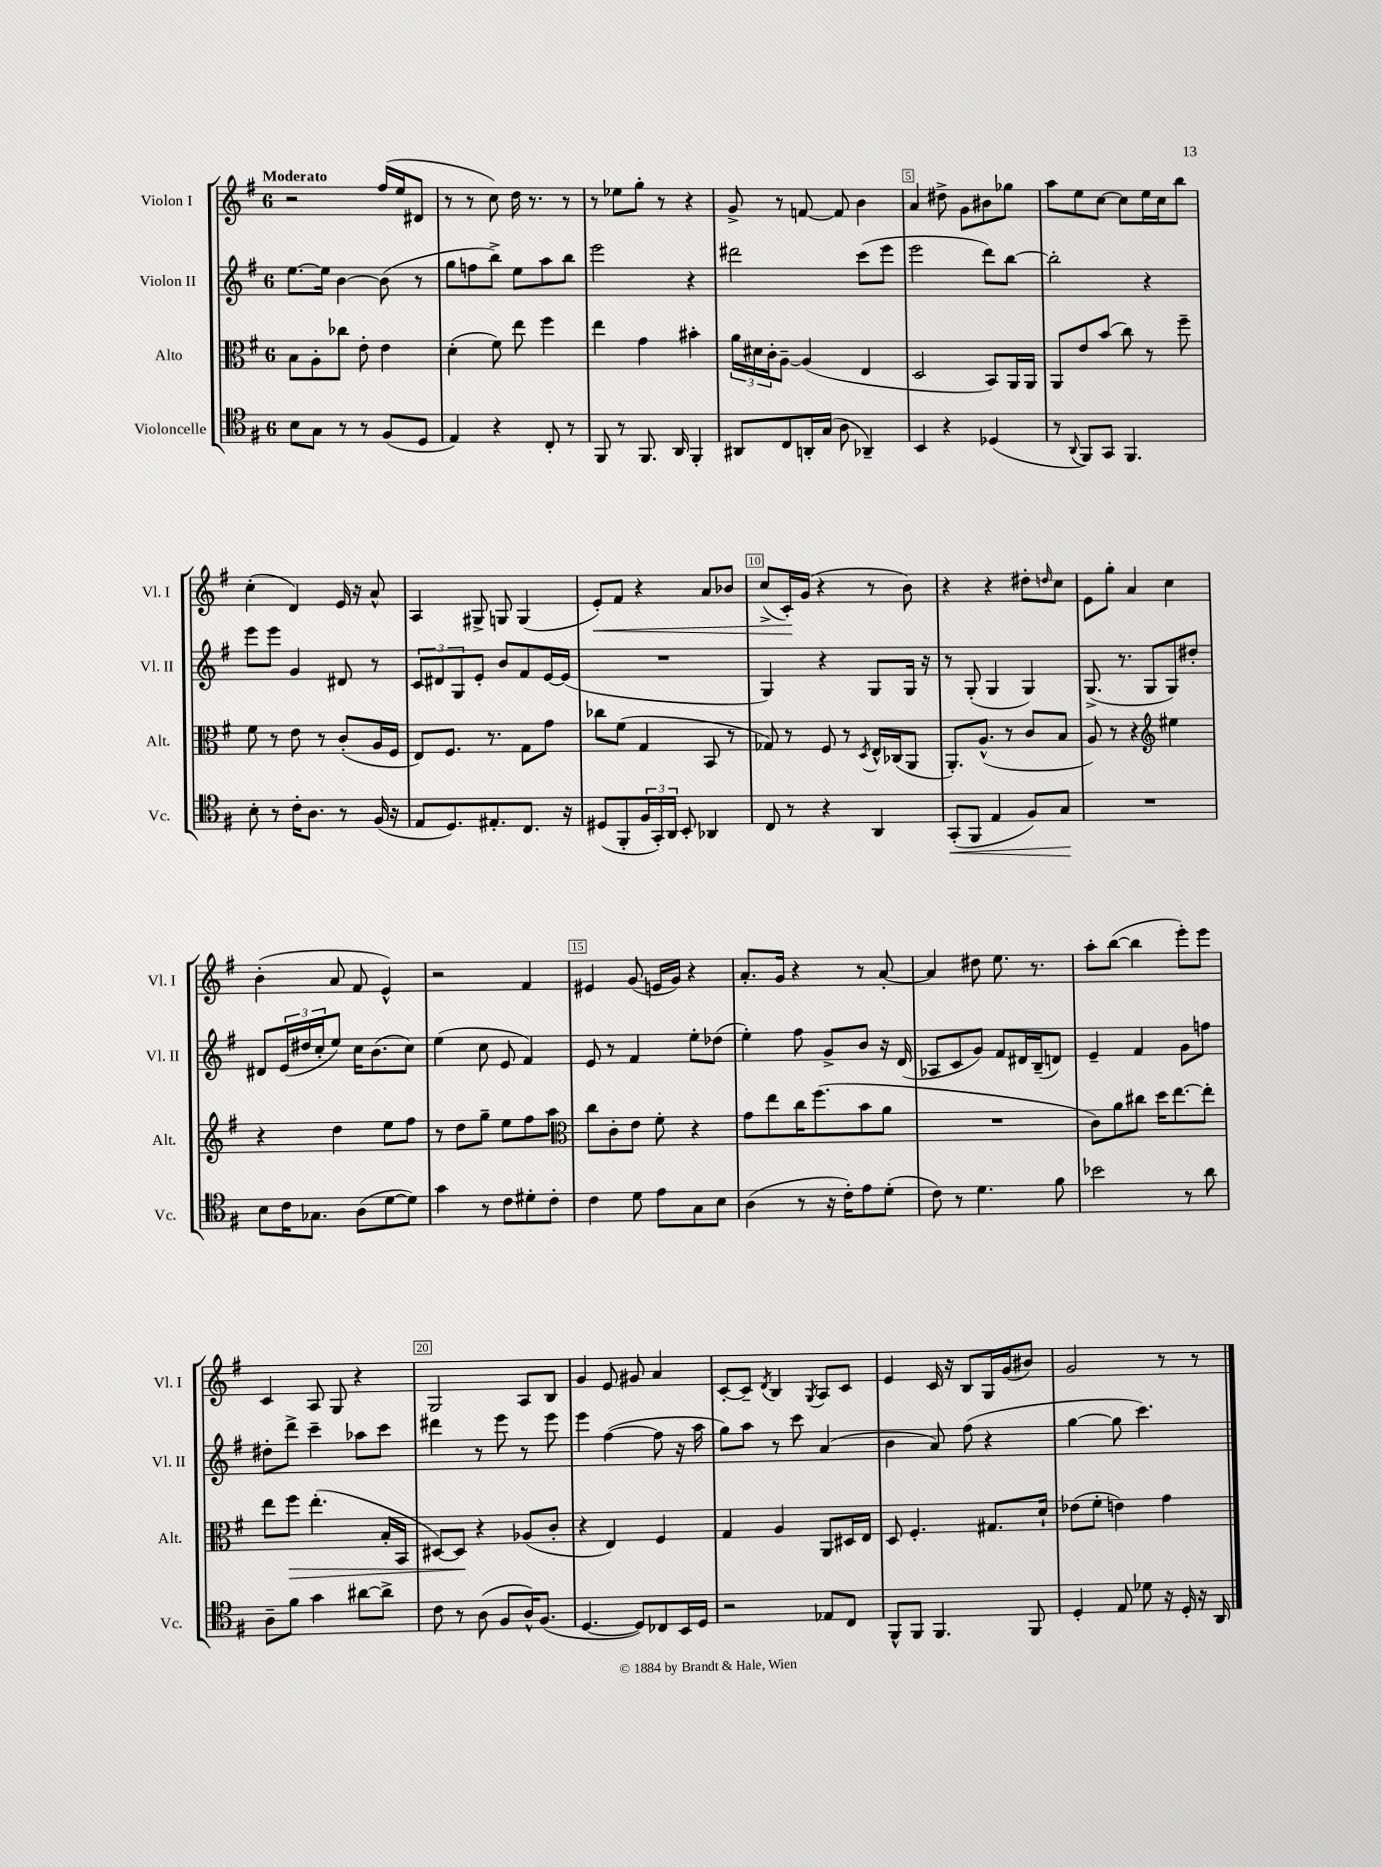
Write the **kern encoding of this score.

**kern	**dynam	**kern	**dynam	**kern	**kern	**dynam
*part4	*part4	*part3	*part3	*part2	*part1	*part1
*staff4	*staff4	*staff3	*staff3	*staff2	*staff1	*staff1
*I"Violoncelle	*	*I"Alto	*	*I"Violon II	*I"Violon I	*
*I'Vc.	*	*I'Alt.	*	*I'Vl. II	*I'Vl. I	*
*clefC4	*	*clefC3	*	*clefG2	*clefG2	*
*k[f#]	*	*k[f#]	*	*k[f#]	*k[f#]	*
*M6/8	*	*M6/8	*	*M6/8	*M6/8	*
=1	=1	=1	=1	=1	=1	=1
!	!	!	!	!	!LO:TX:a:B:t=Moderato	!
8B\L	.	8B\L	.	[8.ee\L	2r	.
8G\J	.	8A'\	.	.	.	.
.	.	.	.	16ee\Jk]	.	.
8r	.	8cc-X\J	.	[4b\	.	.
8r	.	8e'\	.	.	.	.
(8F#/L	.	4e\	.	(8b\]	(16ff#/LL	.
.	.	.	.	.	16ee/J	.
8D/J	.	.	.	8r	8d#X/J	.
=2	=2	=2	=2	=2	=2	=2
4E/)	.	(4d'\	.	8gg\L	8r	.
.	.	.	.	8ffn\	8r	.
4r	.	8f#\)	.	8bb^\J)	8cc\)	.
.	.	8ee\	.	8ee\L	16dd\	.
.	.	.	.	.	8.r	.
8C'/	.	4ff#\	.	8aa\	.	.
8r	.	.	.	8bb\J	8r	.
=3	=3	=3	=3	=3	=3	=3
8FF#/	.	4ee\	.	2eee\	8r	.
8r	.	.	.	.	8ee-X\L	.
8.FF#/	.	4g\	.	.	8gg'\J	.
.	.	.	.	.	8r	.
16AA/	.	.	.	.	.	.
4FF#'/	.	4b#X'\	.	4r	4r	.
=4	=4	=4	=4	=4	=4	=4
8AA#X/L	.	24a\LL	.	2ddd#X\	8g^/	.
.	.	24d#X\	.	.	.	.
.	.	24c'\J	.	.	.	.
8C/	.	[8A~\J	.	.	8r	.
16AAn'/L	.	(4A/]	.	.	[8fn/	.
(16G/JJ	.	.	.	.	.	.
8A\	.	.	.	.	8f/]	.
4AA-X~/)	.	4E/	.	(8ccc\L	4b\	.
.	.	.	.	8eee\J	.	.
=5	=5	=5	=5	=5	=5	=5
4BB/	.	2D/	.	2eee\	4a/	.
4r	.	.	.	.	8dd#X^\	.
.	.	.	.	.	8g\L	.
(4D-X/	.	8BB/L)	.	8ddd\L)	8b#X\	.
.	.	16AA/L	.	[8bb\J	8gg-X\J	.
.	.	16AA/JJ	.	.	.	.
=6	=6	=6	=6	=6	=6	=6
8r	.	8AA/L	.	2bb'\]	8aa\L	.
8qqAA/	.	.	.	.	.	.
8FF#/L)	.	8e/	.	.	8ee\	.
8GG/J	.	(8b/J	.	.	[8cc\J	.
4.FF#/	.	8cc\)	.	.	8cc\L]	.
.	.	8r	.	4r	16ee\L	.
.	.	.	.	.	16cc\J	.
.	.	8ff#~\	.	.	8bb\J	.
!!LO:LB:g=z
=7	=7	=7	=7	=7	=7	=7
8B'\	.	8f#\	.	8eee\L	(4cc'\	.
8r	.	8r	.	8eee\J	.	.
16c'\KL	.	8e\	.	4g/	4d/)	.
8.A\J	.	.	.	.	.	.
.	.	8r	.	.	.	.
8r	.	(8c'/L	.	8d#X/	16e/	.
.	.	.	.	.	16r	.
(16F#/	.	16A/L	.	8r	8a^^/	.
16r	.	16F#/JJ	.	.	.	.
=8	=8	=8	=8	=8	=8	=8
8E/L	.	8E/L)	.	12c/L	4A/	.
.	.	.	.	12d#X/	.	.
8.D/)	.	8.F#/J	.	.	.	.
.	.	.	.	12G/	.	.
.	.	.	.	8e'/J	8G#X^/	.
8.E#X'/	.	8.r	.	.	.	.
.	.	.	.	8b/L	8Gn/	.
8.C/J	.	8G\L	.	8f#/	(4G/	.
.	.	8g\J	.	[16e/L	.	.
16r	.	.	.	(16e/JJ]	.	.
=9	=9	=9	=9	=9	=9	=9
!	!	!	!	!	!	!LO:HP:b
(8D#X/L	.	8cc-X\L	.	2.r	8e'/L)	<
8FF#'/	.	(8f#\J	.	.	8f#/J	.
24F#/L	.	4G/	.	.	4r	.
24GG'/)	.	.	.	.	.	.
24AA/JJ	.	.	.	.	.	.
8BB'/	.	.	.	.	.	.
4AA-X/	.	8BB/	.	.	8a/L	.
.	.	8r	.	.	8b-X/J	.
=10	=10	=10	=10	=10	=10	=10
8C/	.	8G-X/)	.	4G/)	(8cc^/L	.
8r	.	8r	.	.	16c'/L)	.
.	.	.	.	.	(16g/JJ	[
4r	.	8F#/	.	4r	4r	.
.	.	8r	.	.	.	.
.	.	8qD/	.	.	.	.
4AA/	.	16E^^/LL	.	8G/L	8r	.
.	.	(16C-X/J	.	.	.	.
.	.	8AA/J	.	16G/Jk	8b\)	.
.	.	.	.	16r	.	.
=11	=11	=11	=11	=11	=11	=11
!	!LO:HP:b	!	!	!	!	!
(8GG'/L	<	8.AA'/L)	.	8r	4r	.
8FF#/J	.	.	.	(8G'/	.	.
.	.	(8.A^^/J	.	.	.	.
4E/	.	.	.	4G/	4r	.
.	.	8r	.	.	.	.
8F#/L)	.	8c/L	.	4G/)	8dd#X'\L	.
.	.	.	.	.	16qqddn/	.
8G/J	.	8B/J	.	.	8cc\J	.
.	[	.	.	.	.	.
=12	=12	=12	=12	=12	=12	=12
2.r	.	8A/)	.	(8.G^/	8e\L	.
.	.	8r	.	.	8gg'\J	.
.	.	.	.	8.r	.	.
.	.	4r	.	.	4a/	.
.	.	.	.	8G/L	.	.
*	*	*clefG2	*	*	*	*
.	.	4ee#X\	.	8G/)	4cc\	.
.	.	.	.	8dd#X'/J	.	.
!!LO:LB:g=z
=13	=13	=13	=13	=13	=13	=13
8B\L	.	4r	.	8d#X/L	(4b'\	.
16c\K	.	.	.	(24e/L	.	.
.	.	.	.	24dd#X/	.	.
8.G-X\J	.	.	.	.	.	.
.	.	.	.	24cc'/J	.	.
.	.	4dd\	.	8ee/J)	8a/	.
(8A\L	.	.	.	16cc\KL	8f#/	.
.	.	.	.	(8.b\	.	.
[8d\	.	8ee\L	.	.	4e^^/)	.
8d\J])	.	8ff#\J	.	8cc\J)	.	.
=14	=14	=14	=14	=14	=14	=14
4g\	.	8r	.	(4ee\	2r	.
.	.	8dd\L	.	.	.	.
8r	.	8gg~\J	.	8cc\	.	.
8c\L	.	8ee\L	.	8e/	.	.
8d#X'\	.	8ff#\	.	4f#/)	4f#/	.
8c'\J	.	8aa\J	.	.	.	.
=15	=15	=15	=15	=15	=15	=15
*	*	*clefC3	*	*	*	*
4c\	.	8cc\L	.	8e/	4e#X/	.
.	.	8c'\	.	8r	.	.
8d\	.	8e\J	.	4f#/	(8g/	.
8e\L	.	8f#'\	.	.	16en/LL	.
.	.	.	.	.	16g/JJ)	.
8G\	.	4r	.	8ee'\L	4r	.
8B\J	.	.	.	(8dd-X\J	.	.
=16	=16	=16	=16	=16	=16	=16
(4A\	.	8g\L	.	4ee'\)	8.a'/L	.
.	.	8ee\	.	.	.	.
.	.	.	.	.	16g/Jk	.
8r	.	16cc\K	.	8ff#\	4r	.
.	.	(8.ff#\	.	.	.	.
16r	.	.	.	8g^/L	.	.
16c'\KL)	.	.	.	.	.	.
8e\	.	8b\	.	8b/J	8r	.
(8d'\J	.	8a\J	.	16r	[8a'/	.
.	.	.	.	(16d/	.	.
=17	=17	=17	=17	=17	=17	=17
8c\)	.	2.r	.	8A-X/L	4a/]	.
8r	.	.	.	8c/	.	.
4.d\	.	.	.	8g/J)	8dd#X\	.
.	.	.	.	8f#/L	8.ee\	.
.	.	.	.	16d#X/L	.	.
.	.	.	.	(16B~/J	8.r	.
8f#\	.	.	.	8dn/J)	.	.
=18	=18	=18	=18	=18	=18	=18
2b-X\	.	8c\L)	.	4e~/	8aa'\L	.
.	.	8a\	.	.	([8bb\J	.
.	.	8cc#X\J	.	4f#/	4bb\]	.
.	.	16dd\KL	.	.	.	.
.	.	[8.ee\	.	.	.	.
8r	.	.	.	8g\L	8eee'\L)	.
8a\	.	8ee'\J]	.	8ffn\J	8eee\J	.
!!LO:LB:g=z
=19	=19	=19	=19	=19	=19	=19
8A~\L	.	8ee\L	.	8dd#X'\L	4c/	.
!	!	!	!LO:HP:b	!	!	!
8f#\J	.	8ff#\J	>	8ddd^\J	.	.
4g\	.	(4.ee'\	.	4ccc~\	8A/	.
.	.	.	.	.	8G/	.
[8a#X\L	.	.	.	8aa-X\L	4r	.
8a#^\J]	.	16B'/LL	.	8ccc\J	.	.
.	.	16BB/JJ	.	.	.	.
=20	=20	=20	=20	=20	=20	=20
8c\	.	[8D#X/L)	.	4ddd#X\	2G/	.
8r	.	8D#/J]	.	.	.	.
(8A\	.	4r	]	8r	.	.
8F#/L	.	.	.	8eee\	.	.
16A^^/K)	.	(8A-X/L	.	8r	8A/L	.
(8.F#/J	.	.	.	.	.	.
.	.	8c'/J	.	8eee\	8B/J	.
=21	=21	=21	=21	=21	=21	=21
[4.D/	.	4r	.	4eee\	4g/	.
.	.	4E/)	.	([4ff#\	8e/	.
8D/L])	.	.	.	.	8g#X/	.
8C-X/	.	4F#/	.	8ff#\]	4a/	.
16BB/L	.	.	.	16r	.	.
16D/JJ	.	.	.	16aa\	.	.
=22	=22	=22	=22	=22	=22	=22
2r	.	4G/	.	8gg\L)	[8c'/L	.
.	.	.	.	8aa\J	8c~/J]	.
.	.	.	.	.	8qd/	.
.	.	4A/	.	8r	4B/	.
.	.	.	.	8ccc\	.	.
.	.	.	.	.	8qG/	.
8E-X/L	.	8AA/L	.	(4a/	8A/L	.
8C/J	.	16D#X/L	.	.	8c/J	.
.	.	16E/JJ	.	.	.	.
=23	=23	=23	=23	=23	=23	=23
8FF#^^/L	.	8D/	.	4b\	4e/	.
8FF#/J	.	4.F#'/	.	.	.	.
4.FF#/	.	.	.	8a/)	16c/	.
.	.	.	.	.	16r	.
.	.	.	.	(8ff#\	8B/L	.
.	.	8.G#X/L	.	4r	16G/L	.
.	.	.	.	.	(16g/J	.
8FF#/	.	.	.	.	8b#X/J)	.
.	.	16d`/Jk	.	.	.	.
=24	=24	=24	=24	=24	=24	=24
4D'/	.	(8e-X\L	.	[4gg\	2g/	.
.	.	8f#'\J	.	.	.	.
8E/	.	4en\)	.	8gg\]	.	.
8d-X\	.	.	.	4.ccc\)	.	.
16r	.	4g\	.	.	8r	.
16D'/	.	.	.	.	.	.
16r	.	.	.	.	8r	.
16AA/	.	.	.	.	.	.
==	==	==	==	==	==	==
*-	*-	*-	*-	*-	*-	*-
